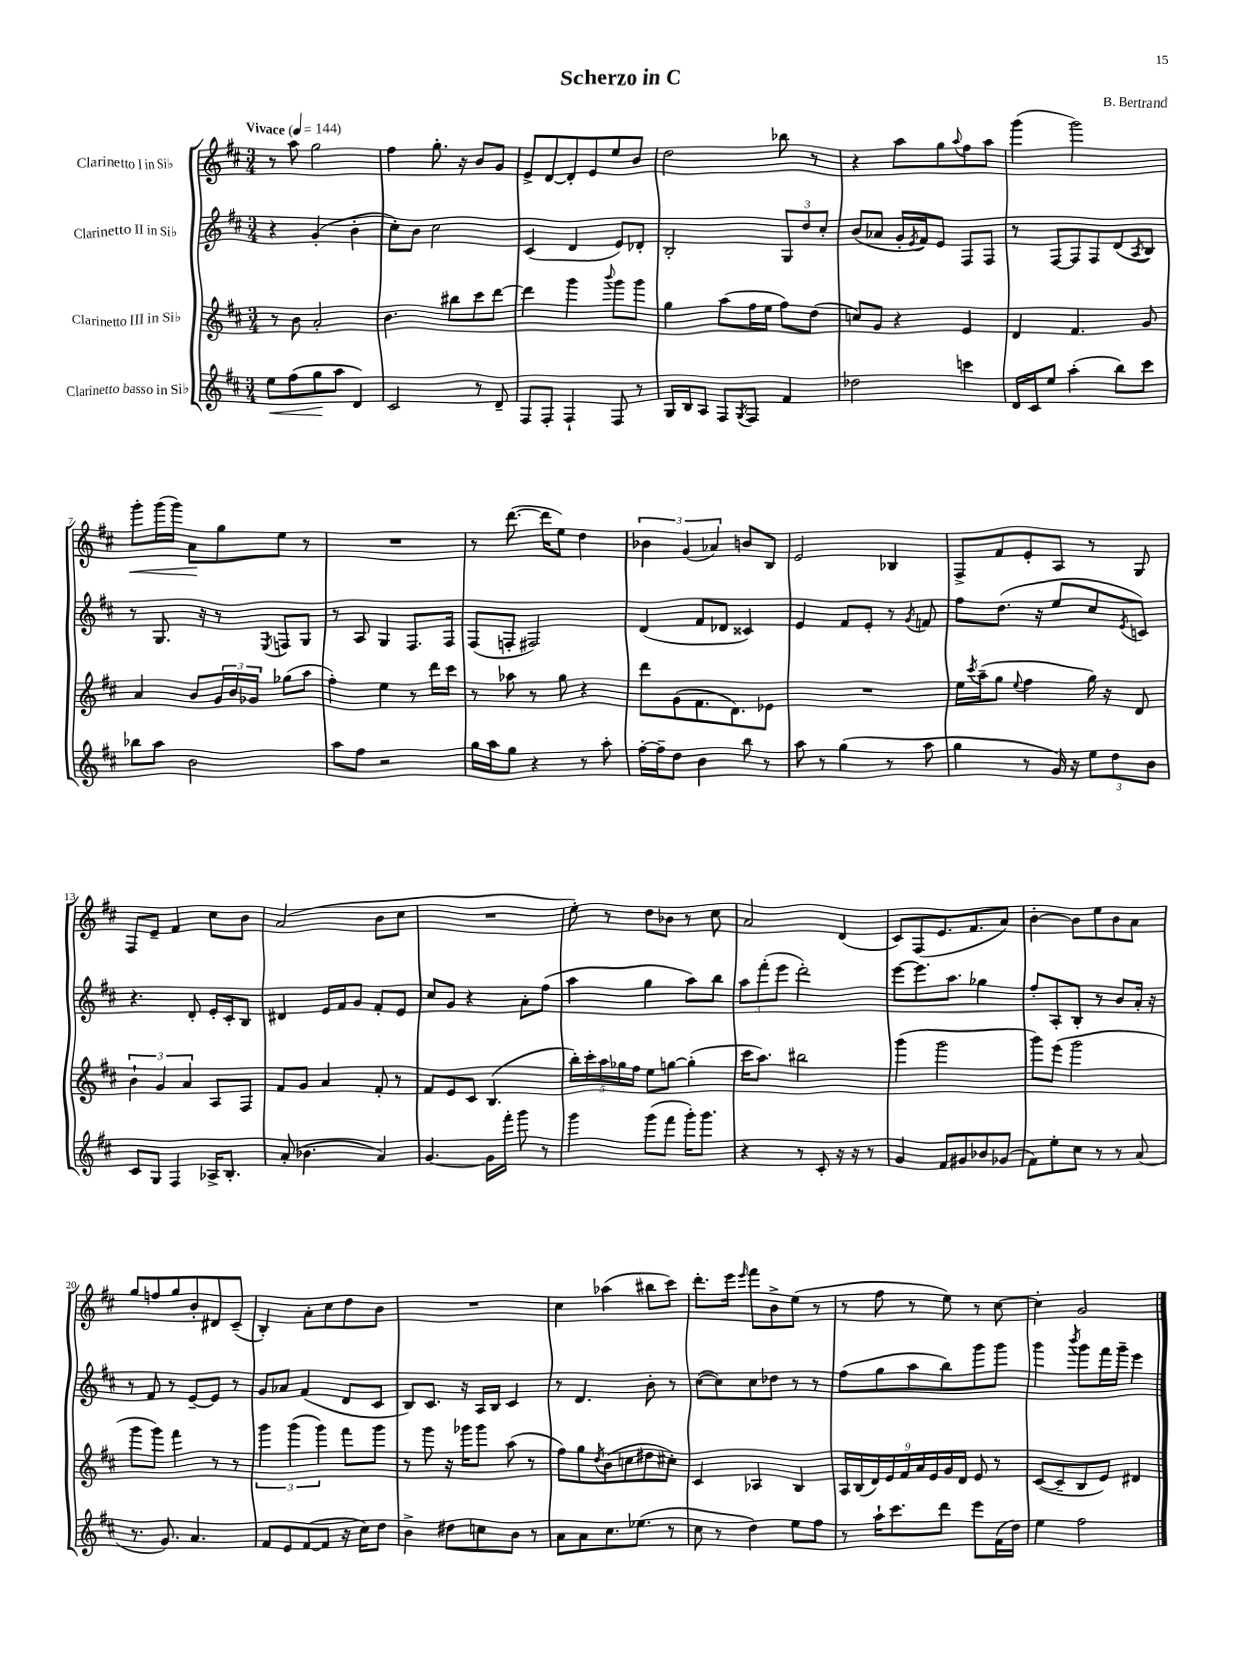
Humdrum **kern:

**kern	**kern	**kern	**kern
*staff4	*staff3	*staff2	*staff1
*clefG2	*clefG2	*clefG2	*clefG2
*k[f#c#]	*k[f#c#]	*k[f#c#]	*k[f#c#]
*M3/4	*M3/4	*M3/4	*M3/4
*MM144	*MM144	*MM144	*MM144
8ee	8r	4r	8r
(8ff#	8b	.	8aa
8gg	2a'	(4g'	2gg
8aa	.	.	.
4d)	.	4b'	.
=	=	=	=
2c#	4.b	8cc#')	4ff#
.	.	8b	.
.	.	2cc#	8.gg'
.	8bb#	.	.
.	.	.	16r
8r	8ccc#	.	8b
8d~	[8ddd	.	8g
=	=	=	=
8F#	4ddd]	(4c#	8e^
8F#'	.	.	[8d
4F#`	4ggg	4d	8d']
.	.	.	8e
.	8qqbbb	.	.
8F#	8ggg	8e)	8ee
8r	8ggg	8d-'	8b
=	=	=	=
16G	4gg	2B'	2dd
16B	.	.	.
8A	.	.	.
8F#	(8aa	.	.
8qG	.	.	.
8F#	16ff#	.	.
.	16ee	.	.
4f#	8ff#)	12G	8bb-
.	.	12dd	.
.	(8dd	.	8r
.	.	12cc#'	.
=	=	=	=
2dd-	8cc)	(8b	4r
.	8g	8a-	.
.	4r	16g'	8aa
.	.	8qe	.
.	.	16f#)	.
.	.	8e	8gg
.	.	.	8qqaa
4ccc	4e	8F#	8ff#
.	.	8F#	8aa
=	=	=	=
16d	4d	8r	(4ggg
16c#	.	.	.
8ee	.	[8F#	.
(4aa'	4.f#	8F#]	2ggg)
.	.	8F#	.
8bb)	.	(8d	.
.	.	8qA	.
8ccc#	8g	8B)	.
=	=	=	=
8bb-	4a	8r	8ggg'
8aa	.	8.G	(16ggg
.	.	.	16ggg)
2b	8b	.	8a
.	.	16r	.
.	24g	8r	8gg
.	24b	.	.
.	24g-	.	.
.	.	8qE	.
.	(8gg-	8F	8ee
.	8aa	8G	8r
=	=	=	=
8aa	4ff#')	8r	2.r
8ff#	.	8A	.
2r	4ee	4G	.
.	8r	8.F#	.
.	16ddd	.	.
.	16ccc#	16F#	.
=	=	=	=
16gg	8r	(8F#	8r
16aa	.	.	.
8gg	8aa-	8F'	([8.ddd
4r	8r	2F#)	.
.	.	.	16ddd]
.	8gg	.	8ee)
8r	4r	.	4dd
8aa'	.	.	.
=	=	=	=
[16ff#'	8ddd	(4d	6b-
16ff#~]	.	.	.
8dd	(8g	.	.
.	.	.	(6g
4b	8.f#	8f#	.
.	.	.	6a-)
.	.	8d-	.
.	8.d)	.	.
8bb	.	4c##)	8b
8r	8e-	.	8B
=	=	=	=
8aa	2.r	4e	2e
8r	.	.	.
(4gg	.	8f#	.
.	.	8e'	.
8r	.	8r	4B-
.	.	8qg	.
8aa	.	8f	.
=	=	=	=
4gg	16ee	8ff#	8F#^
.	8qccc#	.	.
.	(16aa~	.	.
.	8gg	(8.dd	8f#
.	8qqee	.	.
8r	4ff#	.	8e'
.	.	16r	.
16g)	.	8ee	8A
16r	.	.	.
12ee	16gg)	8cc#	8r
.	16r	.	.
12dd	.	.	.
.	.	8qe	.
.	8d	8c)	8G
12b	.	.	.
=	=	=	=
8c#	6b`	4.r	8F#
8G	.	.	8e~
.	6g	.	.
4F#	.	.	4f#
.	6a	.	.
.	.	8d'	.
16A-^	8A	16e'	8cc#
8.B'	.	16c#'	.
.	8F#	8B	8b
=	=	=	=
(8a'	8f#	4d#	(2a
4.b-	8g	.	.
.	4a	16e	.
.	.	16f#	.
.	.	8g	.
4a)	8f#'	8f#'	8b
.	8r	8e	8cc#
=	=	=	=
[4.g	8f#	8cc#	2.r
.	8e	8g	.
.	8c#	4r	.
16g]	(4.B	.	.
16fff#'	.	.	.
8ggg	.	8a'	.
8r	.	(8ff#	.
=	=	=	=
4ggg	20bb')	4aa	8ee')
.	20ccc#'	.	.
.	20aa	.	.
.	.	.	8r
.	20gg-	.	.
.	20ff#	.	.
(8ggg	8ee	4gg	8dd
8fff#	[8gg	.	8b-
16ggg')	(4gg']	8aa)	8r
8.ggg	.	.	.
.	.	8bb	8cc#
=	=	=	=
4r	16ccc#	12aa	2a
.	8.aa)	.	.
.	.	(12fff#'	.
.	.	12eee	.
8r	2bb#	2ddd')	.
8c#'	.	.	.
16r	.	.	(4d
16r	.	.	.
8r	.	.	.
=	=	=	=
4g	(4ggg	[8eee	8c#)
.	.	8.eee]	(8F#
8f#	2ggg	.	8.e
.	.	8.aa	.
8g#	.	.	.
.	.	.	8.f#
8b-	.	4gg-	.
(8g-	.	.	8a)
=	=	=	=
8f#)	8ggg)	8ff#'	[4b'
8ee'	(8eee	8A'	.
8cc#	2ggg	8B'	8b]
8r	.	8r	8ee
8r	.	8b	8b
(8a	.	16a'	8a
.	.	16r	.
=	=	=	=
8.r	8ggg	8r	8gg
.	8ggg)	8f#	8ff
8.g)	.	.	.
.	4fff#	8r	8gg
4.a	.	[8e~	8b'
.	8r	8e]	8d#
.	8r	8r	(8c#~
=	=	=	=
8f#	6ggg	8g	4B')
8e	.	8a-	.
.	(6ggg	.	.
([8f#	.	(4f#	8a'
.	6ggg)	.	.
8f#]	.	.	8cc#
16r	8fff#	8d	8dd
16cc#)	.	.	.
8dd	8ggg	8c#	8b
=	=	=	=
4b^	8r	8B)	2.r
.	8ggg	8.c#	.
8dd#	16r	.	.
.	16ggg-	16r	.
8cc	8ggg-	16A	.
.	.	16B	.
8b	(8aa	4c#	.
8r	8r	.	.
=	=	=	=
8a	8ff#)	8r	4cc#
8a	8gg	4.d	.
.	8qdd	.	.
8.cc#	(8b	.	(4aa-
.	8cc	.	.
(8.ee-	.	.	.
.	8dd#	8b'	8bb#
8r	8cc#')	8r	8ccc#)
=	=	=	=
8cc#	4c#	([8cc#	8.ddd'
8r	.	8cc#])	.
.	.	.	16eee
.	.	.	16qqeee
4dd)	4A-	8cc#	8fff#
.	.	8dd-	8b^
8ee	4B	8r	(8ee
8ff#	.	8r	8r
=	=	=	=
8r	18A	(8ff#	8r
.	(18B	.	.
.	18d)	.	.
16aa`	.	8gg	8ff#
.	18e	.	.
8.ccc#	.	.	.
.	18f#	.	.
.	.	8aa	8r
.	18a	.	.
.	18e	.	.
8ddd	.	8bb)	8ee)
.	18g	.	.
.	18d	.	.
8eee	8e	8ggg	8r
(16f#	8r	8ggg	[8cc#
16dd)	.	.	.
=	=	=	=
4ee	([8c#	4ggg	4cc#']
.	8c#~]	.	.
.	.	8qbbb	.
2ff#	8B	8ggg	2g
.	8e)	16fff#	.
.	.	16ggg~	.
.	4d#	4eee	.
==	==	==	==
*-	*-	*-	*-
